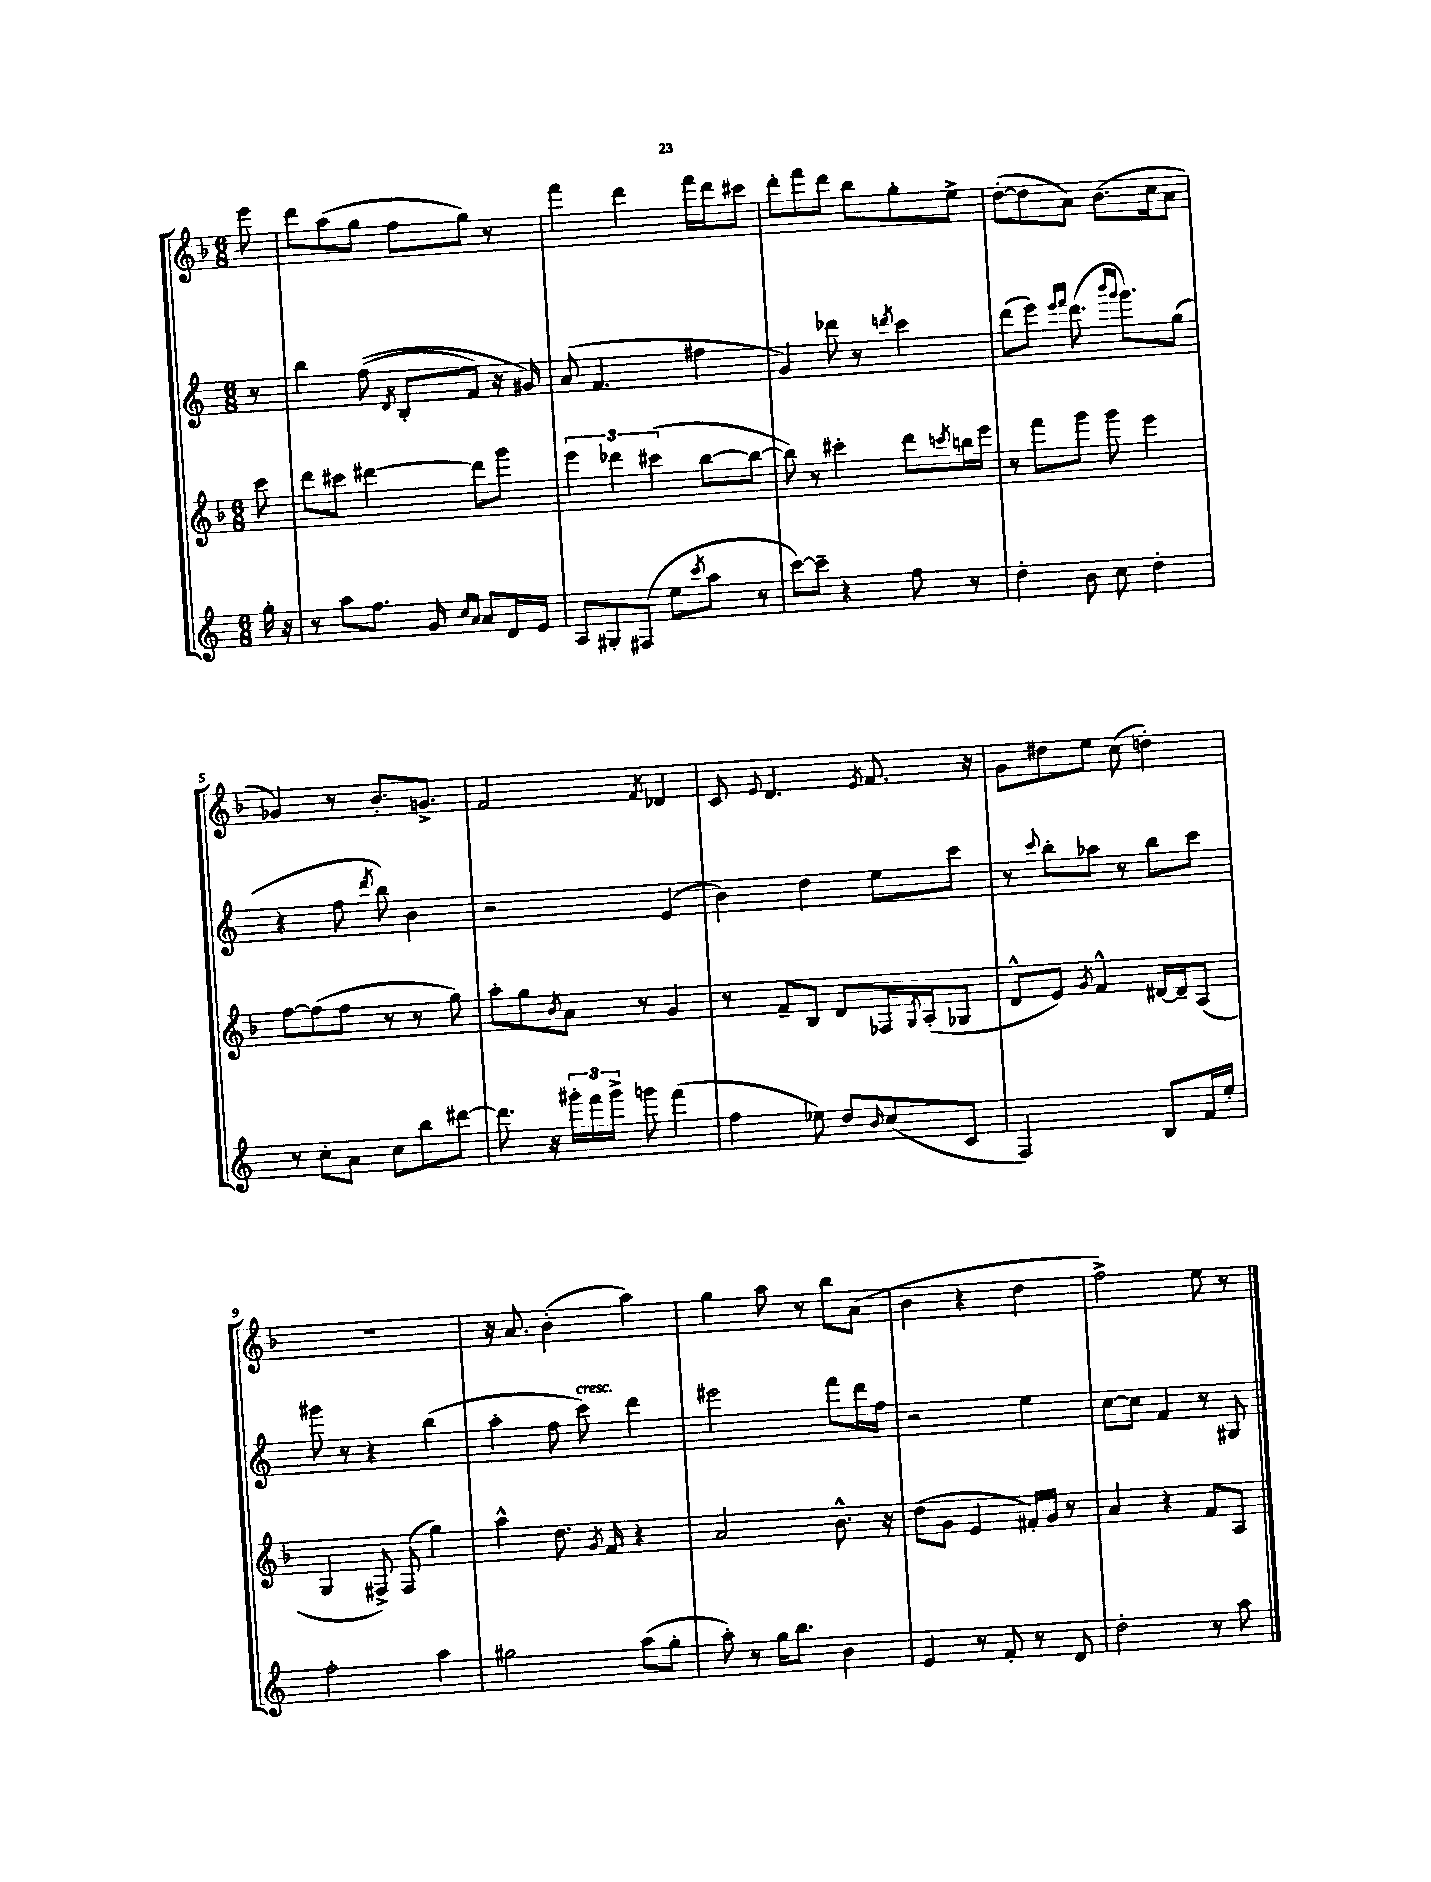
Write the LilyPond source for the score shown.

<<
\new StaffGroup <<
\new Staff = "s0" {
    \clef treble \key f \major \numericTimeSignature \time 6/8 \partial 8
    e'''8 |
    d'''8 a''8( g''8 f''8 g''8) r8 |
    f'''4 d'''4 f'''16 d'''16 cis'''8 |
    d'''8-. f'''8 d'''8 bes''8 g''8-. e''8-> |
    d''8~-.( d''8 a'8) bes'8.( c''16 a'8 |
    ges'4) r8 bes'8.-. g'8.-> |
    f'2 \acciaccatura { f'8 } des'4 |
    c'8 \appoggiatura { e'8 } d'4. \acciaccatura { e'8 } f'8. r16 |
    g'8 dis''8 e''8 c''8( d''4-.) |
    R2. |
    r16 a'8. bes'4-.( a''4) |
    g''4 a''8 r8 bes''8 a'8( |
    bes'4 r4 d''4 |
    f''2->) e''8 r8 \bar "|." |
}
\new Staff = "s1" {
    \clef treble \key c \major \numericTimeSignature \time 6/8 \partial 8
    r8 |
    b''4 f''8(\( \acciaccatura { d'8 } b8-. f'8) r16 gis'16\) |
    a'8( f'4. fis''4 |
    g'4) des'''8 r8 \acciaccatura { d'''8 } c'''4 |
    d'''8( e'''8) \grace { e'''16 f'''16 } d'''8.( \grace { b'''16 g'''16 } g'''8.) g''8( |
    r4 f''8 \acciaccatura { d'''8 } b''8) b'4 |
    r2 e'4( |
    b'4) d''4 e''8 c'''8 |
    r8 \appoggiatura { c'''8 } b''8-. aes''8 r8 b''8 c'''8 |
    gis'''8 r8 r4 b''4( |
    a''4-. f''8 c'''8^\markup { \italic "cresc." }) d'''4 |
    eis'''2 f'''8 d'''16 f''16 |
    r2 e''4 |
    c''8~ c''8 f'4 r8 gis8 \bar "|." |
}
\new Staff = "s2" {
    \clef treble \key f \major \numericTimeSignature \time 6/8 \partial 8
    c'''8 |
    d'''8 cis'''8 dis'''4~ dis'''8 g'''8 |
    \tuplet 3/2 { e'''4 des'''4 cis'''4( } bes''8~ bes''8~ |
    bes''8) r8 cis'''4-. d'''8 \acciaccatura { c'''8 } b''16 e'''16 |
    r8 f'''8 g'''8 g'''8 e'''4 |
    f''8~ f''8( f''8 r8 r8 g''8) |
    a''8-. g''8 \acciaccatura { bes'8 } a'8 r8 g'4 |
    r8 f'8-- bes8 d'8 fes16 \acciaccatura { g8 } a16-.( ges8 |
    d'8-^ e'8) \acciaccatura { g'8 } f'4-^ dis'16~ dis'16-- a8( |
    g4 fis8->) fis8( g''4) |
    a''4-^ d''8. \acciaccatura { g'8 } f'16 r4 |
    a'2 bes'8.-^ r16 |
    d''8( g'8 e'4 fis'16-.) g'16 r8 |
    a'4 r4 f'8 a8 \bar "|." |
}
\new Staff = "s3" {
    \clef treble \key c \major \numericTimeSignature \time 6/8 \partial 8
    g''16-. r16 |
    r8 a''8 f''8. g'16 \grace { c''16 a'16 } a'8 d'16 e'16 |
    a8 gis8-. fis8( e''8 \acciaccatura { c'''8 } a''8 r8 |
    c'''8~) c'''8-- r4 f''8 r8 |
    d''4-. b'8 c''8 d''4-. |
    r8 c''8-. a'8 c''8 b''8 dis'''8~ |
    dis'''8. r16 \tuplet 3/2 { gis'''16-. f'''16 gis'''16-> } g'''8 f'''4( |
    f''4 ees''8) d''8 \grace { b'16 } c''8( c'8 |
    f2) b8 f'16 e''16-. |
    f''2-. a''4 |
    gis''2 a''8( gis''8-. |
    a''8-.) r8 g''16 b''8. b'4 |
    e'4 r8 f'8-. r8 d'8 |
    d''2-. r8 a''8 \bar "|." |
}
>>
>>
